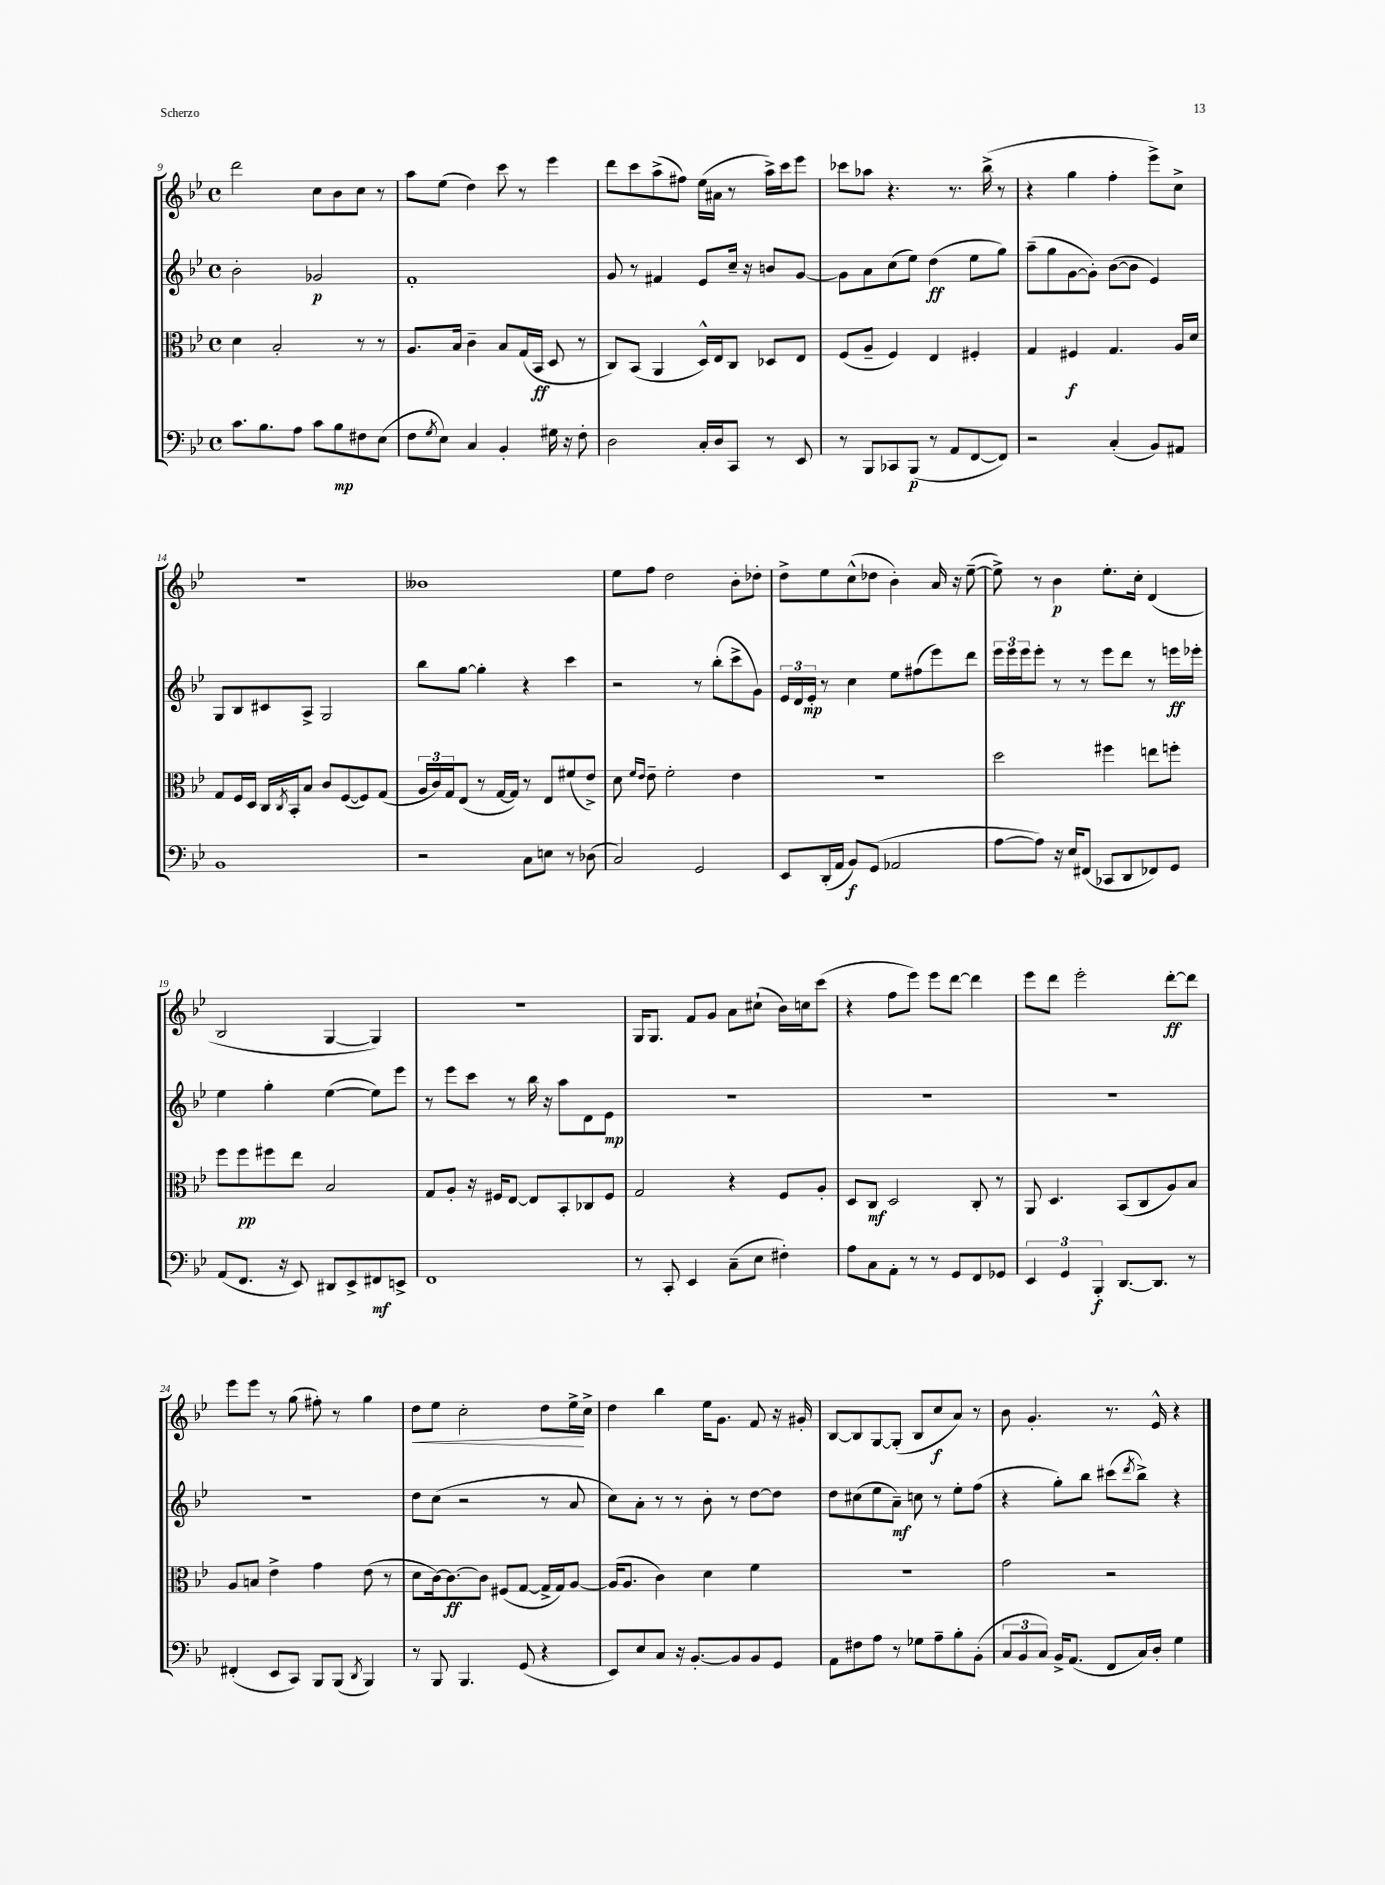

**kern	**kern	**kern	**kern
*staff4	*staff3	*staff2	*staff1
*clefF4	*clefC3	*clefG2	*clefG2
*k[b-e-]	*k[b-e-]	*k[b-e-]	*k[b-e-]
*M4/4	*M4/4	*M4/4	*M4/4
*met(c)	*met(c)	*met(c)	*met(c)
8.c\L	4d\	2b-'\	2ddd\
8.B-\	.	.	.
.	2B-'/	.	.
8A\J	.	.	.
8c\L	.	2g-/	8cc\L
8B-\	.	.	8b-\
8F#\	8r	.	8cc\J
(8E-\J	8r	.	8r
=	=	=	=
8F\L	8.A/L	1f'	8aa\L
8qG/	.	.	.
8E-\J)	.	.	(8ee-\J
.	16B-/Jk	.	.
4C/	4c~\	.	4dd\)
4BB-'/	8B-/L	.	8ccc\
.	(16G/L	.	8r
.	16BB-/JJ	.	.
16G#\	8D/	.	4eee-\
16r	.	.	.
8F'\	8r	.	.
=	=	=	=
2D\	8C/L)	8g/	8ddd\L
.	(8BB-/J	8r	8ccc\
.	4AA/	4f#/	(8aa^\
.	.	.	8ff#\J)
16C'/LL	16D^^/LL)	8e-/L	(16ee-\LL
16D/J	16E-/J	.	16a#\JJ
8CC/J	8C/J	16cc~/Jk	8r
.	.	16r	.
8r	8D-/L	8b/L	16aa^\LL)
.	.	.	16ccc\J
8EE-/	8E-/J	[8g/J	8eee-\J
=	=	=	=
8r	(8F/L	8g\]L	8ccc-\L
8BBB-/L	8A~/J	8a\	8aa-\J
8CC-/	4F/)	(8cc\	4.r
(8BBB-/J	.	8ee-\J)	.
8r	4E-/	(4dd\	.
8AA/L	.	.	8.r
[8FF/	4F#'/	8ee-\L	.
.	.	.	(16bb-^\
8FF/]J)	.	8gg\J)	8r
=	=	=	=
2r	4G/	(8aa~\L	4r
.	.	8gg\	.
.	4F#/	[8g\	4gg\
.	.	8g'\]J)	.
(4C'/	4.G/	([8b-\L	4ff'\
.	.	8b-\]J	.
8BB-/L)	.	4e-/)	8eee-^\L)
8AA#/J	16A/LL	.	8cc^\J
.	16d/JJ	.	.
=	=	=	=
1BB-	8G/L	8G/L	1r
.	16F/L	8B-/	.
.	16D/JJ	.	.
.	16C/LL	8c#/	.
.	8qC/	.	.
.	16BB-'/J	.	.
.	8B-/J	8A^/J	.
.	8c/L	2G/	.
.	([8F/	.	.
.	8F/])	.	.
.	(8G/J	.	.
=	=	=	=
2r	24A/LL	8bb-\L	1b--
.	24c/)	.	.
.	24G/J	.	.
.	(8E-/J	[8gg\J	.
.	8r	4gg'\]	.
.	[16G/LL	.	.
.	16G/]JJ)	.	.
8C\L	8r	4r	.
8E\J	8E-/L	.	.
8r	(8f#/	4ccc\	.
(8D-\	8e-^/J)	.	.
=	=	=	=
2C/)	8d\	2r	8ee-\L
.	16qqf/LL	.	.
.	16qqe-/JJ	.	.
.	8e-~\	.	8ff\J
.	2f'\	.	2dd\
2GG/	.	8r	.
.	.	(8bb-'\L	.
.	4e-\	8ccc^\	8b-'\L
.	.	8g\J)	8dd-'\J
=	=	=	=
8EE-/L	1r	24e-/LL	8dd^\L
.	.	24d/	.
.	.	24e-'/JJ	.
(16DD'/L	.	8r	8ee-\
16AA/JJ	.	.	.
8BB-/L)	.	4cc\	(8cc^^\
(8GG/J	.	.	8dd-\J
2AA-/	.	8ee-\L	4b-'\)
.	.	(8ff#\	.
.	.	8eee-\)	16a/
.	.	.	16r
.	.	8ddd\J	([8ee-~\
=	=	=	=
[8A\L	2dd\	24eee-\LL	8ee-^\])
.	.	24eee-\	.
.	.	24eee-\J	.
8A\]J)	.	8eee-'\J	8r
16r	.	8r	4b-\
16E-/LK	.	.	.
(8FF#/J	.	8r	.
8CC-/L	4ff#\	8eee-\L	8.ee-'\L
8DD/	.	8ddd\J	.
.	.	.	16cc'\Jk
8FF-/)	8ee\L	8r	(4d/
8GG/J	8ff'\J	16eee\LL	.
.	.	16eee-'\JJ	.
=	=	=	=
(8AA/L	8ff\L	4ee-\	2B-/
8.FF/J	8ff\	.	.
.	8ff#\	4gg'\	.
16r	.	.	.
8EE-/)	8ee-\J	.	.
8DD#/L	2B-/	([4ee-\	[4G/
8EE-^/	.	.	.
8FF#/	.	8ee-\]L)	4G/])
8EE^/J	.	8eee-\J	.
=	=	=	=
1FF	8G/L	8r	1r
.	8A'/J	8eee-\L	.
.	16r	8ccc\J	.
.	16F#/LK	.	.
.	[8E-/J	8r	.
.	8E-/]L	16bb-\	.
.	.	16r	.
.	8BB-'/	8aa\L	.
.	8C-/	8d\	.
.	8F#/J	8e-\J	.
=	=	=	=
8r	2G/	1r	16G/LK
.	.	.	8.G/J
8CC'/	.	.	.
4EE-/	.	.	8f/L
.	.	.	8g/J
(8C~\L	4r	.	8a\L
8E-\J	.	.	(8cc#`\J
4F#'\)	8F/L	.	16b-\LL)
.	.	.	16cc\J
.	8A'/J	.	(8ccc\J
=	=	=	=
8A\L	8D/L	1r	4r
8C\	8C/J	.	.
8AA'\J	2D/	.	8ff\L
8r	.	.	8eee-\J)
8r	.	.	8eee-\L
8GG/L	.	.	[8ddd\J
8FF/	8C'/	.	4ddd\]
8GG-/J	8r	.	.
=	=	=	=
6EE-/	8AA/	1r	8eee-\L
.	4.D/	.	8ddd\J
6GG/	.	.	.
.	.	.	2eee-'\
6BBB-'/	.	.	.
[8.DD/L	(8BB-/L	.	.
.	8C/	.	.
8.DD/]J	.	.	.
.	8A/)	.	[8ddd'\L
8r	8B-/J	.	8ddd\]J
=	=	=	=
(4FF#'/	8A/L	1r	8eee-\L
.	8B/J	.	8eee-\J
8EE-/L	4e-^\	.	8r
8CC/J)	.	.	(8gg\
8BBB-/L	4g\	.	8ff#'\)
(8BBB-/J	.	.	8r
8qDD/	.	.	.
4BBB-/)	(8e-\	.	4gg\
.	8r	.	.
=	=	=	=
8r	8d\L	8dd\L	8dd\L
8BBB-/	[16c\k)	(8cc\J	8ee-\J
.	8.c\_	.	.
4.BBB-/	.	2r	2cc'\
.	8c\]J	.	.
.	(8F#/L	.	.
(8GG/	[8G/J	.	.
4r	16G^/]LL	8r	8dd\L
.	16G/J)	.	.
.	[8A/J	8a/	16ee-^\L
.	.	.	16cc^\JJ
=	=	=	=
8EE-/L)	(16A/]LK	8cc\L)	4dd\
.	8.A/J	.	.
8E-/	.	8a'\J	.
8C/J	4c\)	8r	4bb-\
16r	.	8r	.
[8.BB-'/L	.	.	.
.	4d\	8b-'\	16ee-\LK
.	.	.	8.g\J
8BB-/]	.	8r	.
8BB-/	4f\	[8dd\L	8f/
8GG/J	.	8dd\]J	16r
.	.	.	16g#'/
=	=	=	=
8AA\L	1r	8dd\L	[8B-/L
8F#\	.	(8cc#\	8B-/]
8A\J	.	8ee-\	[8G/
8r	.	8a~\J)	(8G'/]J
8G-\L	.	8cc\	8B-/L
8A~\	.	8r	8cc/
8B-'\	.	8ee-'\L	8a/J)
(8BB-'\J	.	(8ff\J	8r
=	=	=	=
12C/L	2g\	4r	8b-\
12BB-/	.	.	.
.	.	.	4.g'/
12C/J)	.	.	.
16BB-^/LK	.	8gg'\L)	.
(8.AA/J	.	.	.
.	.	8bb-\J	.
8FF/L	2r	(8ccc#\L	8.r
.	.	8qddd/	.
16C/L)	.	8bb-^\J)	.
16D'/JJ	.	.	16e-^^/
4G\	.	4r	4r
==	==	==	==
*-	*-	*-	*-
